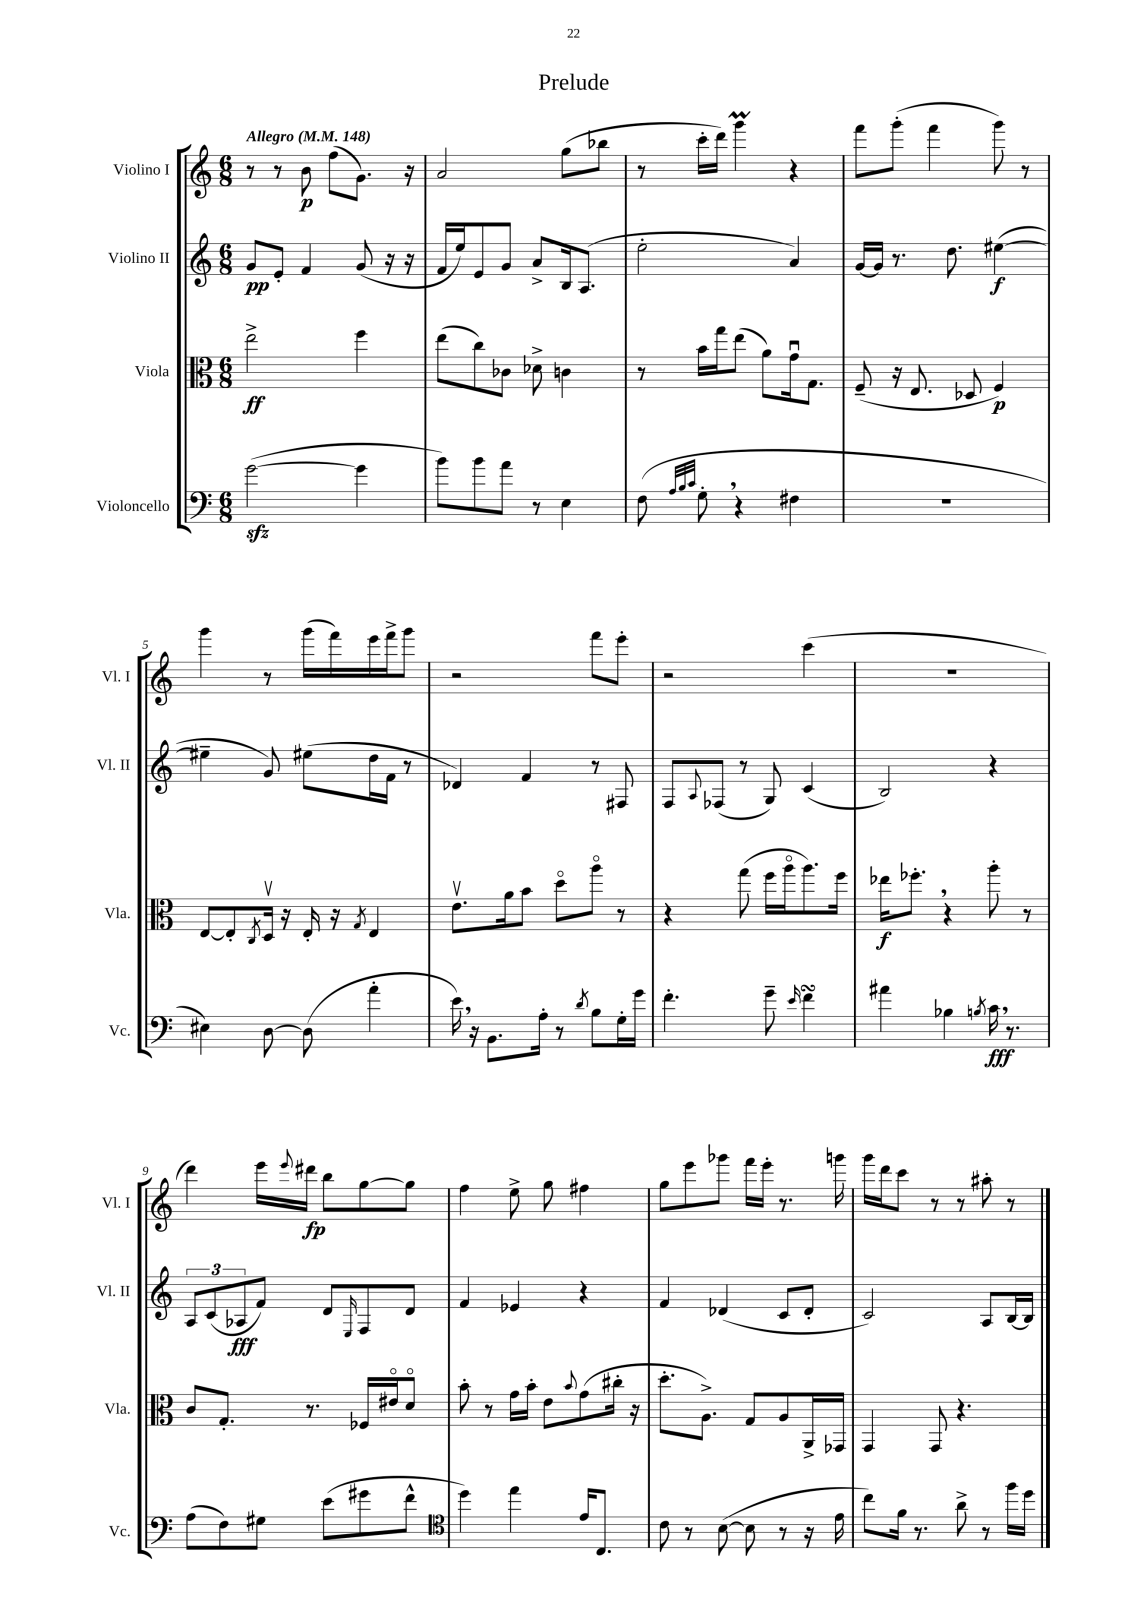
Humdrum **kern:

**kern	**kern	**kern	**kern
*staff4	*staff3	*staff2	*staff1
*clefF4	*clefC3	*clefG2	*clefG2
*k[]	*k[]	*k[]	*k[]
*M6/8	*M6/8	*M6/8	*M6/8
*MM148	*MM148	*MM148	*MM148
([2g	2ee^	8g	8r
.	.	8e'	8r
.	.	4f	8b
.	.	.	(8ff
4g]	4ff	(8g	8.g)
.	.	16r	.
.	.	16r	16r
=	=	=	=
8b)	(8ee	16f	2a
.	.	16ee)	.
8b	8cc)	8e	.
8a	8c-	8g	.
8r	8d-^	8a^	.
4E	4c	16B	(8gg
.	.	(8.A	.
.	.	.	8bb-
=	=	=	=
(8F	8r	2ee'	8r
32qqA	.	.	.
32qqB	.	.	.
32qqc	.	.	.
8G'	16b	.	16ccc'
.	16gg	.	16ddd)
4r	(8ee	.	4ggg
.	8a)	.	.
4F#	16gu	4a)	4r
.	8.G	.	.
=	=	=	=
2.r	(8F~	[16g	8fff
.	.	16g]	.
.	16r	8.r	(8ggg'
.	8.E	.	.
.	.	.	4fff
.	.	8.dd	.
.	8D-	.	.
.	4F)	([4ee#	8ggg)
.	.	.	8r
=	=	=	=
4E#)	[8E	4ee#~]	4ggg
.	8E']	.	.
.	8qC	.	.
[8D	16Dv	8g)	8r
.	16r	.	.
(8D]	16E'	(8ee#	(16ggg
.	16r	.	16fff)
.	8qG	.	.
4a'	4E	16dd	16eee
.	.	16f	16fff^
.	.	8r	8ggg
=	=	=	=
16e)	8.ev	4d-)	2r
16r	.	.	.
8.BB	.	.	.
.	16a	.	.
.	8b	4f	.
16A'	.	.	.
8r	8ddo	.	.
8qd	.	.	.
8B	8aao	8r	8fff
16G'	8r	8F#	8eee'
16g	.	.	.
=	=	=	=
4.f'	4r	8F	2r
.	.	8qqA	.
.	.	(8F-	.
.	(8gg	8r	.
8g~	16ff	8G)	.
.	16aao	.	.
16qqe	.	.	.
4f	8.aa)	(4c	(4ccc
.	16ff	.	.
=	=	=	=
4a#	16ee-	2B)	2.r
.	8.ff-'	.	.
4B-	4r	.	.
8qB	.	.	.
16c	8aa'	4r	.
8.r	.	.	.
.	8r	.	.
=	=	=	=
(8A	8c	12A	4ddd)
.	.	(12c	.
8F)	8.G'	.	.
.	.	12A-	.
8G#	.	8f)	16eee
.	.	.	8qqeee
.	8.r	.	16ddd#
(8e	.	8d	8bb
.	.	16qqE	.
8g#	16F-	8F	[8gg
.	16e#o	.	.
8f^^	8do	8d	8gg]
=	=	=	=
*clefC4	*	*	*
4dd)	8b'	4f	4ff
.	8r	.	.
4ee	16g	4e-	8ee^
.	16b'	.	.
.	8e	.	8gg
.	8qqb	.	.
16e	(8g	4r	4ff#
8.C	.	.	.
.	16cc#'	.	.
.	16r	.	.
=	=	=	=
8c	8.dd'	4f	8gg
8r	.	.	8eee
.	8.A^)	.	.
([8B	.	(4d-	8ggg-
8B]	8G	.	16fff
.	.	.	16eee'
8r	8A	8c	8.r
16r	16AA^	8d-'	.
16e	16GG-	.	16ggg
=	=	=	=
8cc)	4GG	2c)	16ggg
.	.	.	16ddd
16f	.	.	8ccc
8.r	.	.	.
.	8GG	.	8r
8a^	4.r	.	8r
8r	.	8A	8aa#'
16ff	.	[16B	8r
16dd	.	16B]	.
==	==	==	==
*-	*-	*-	*-
